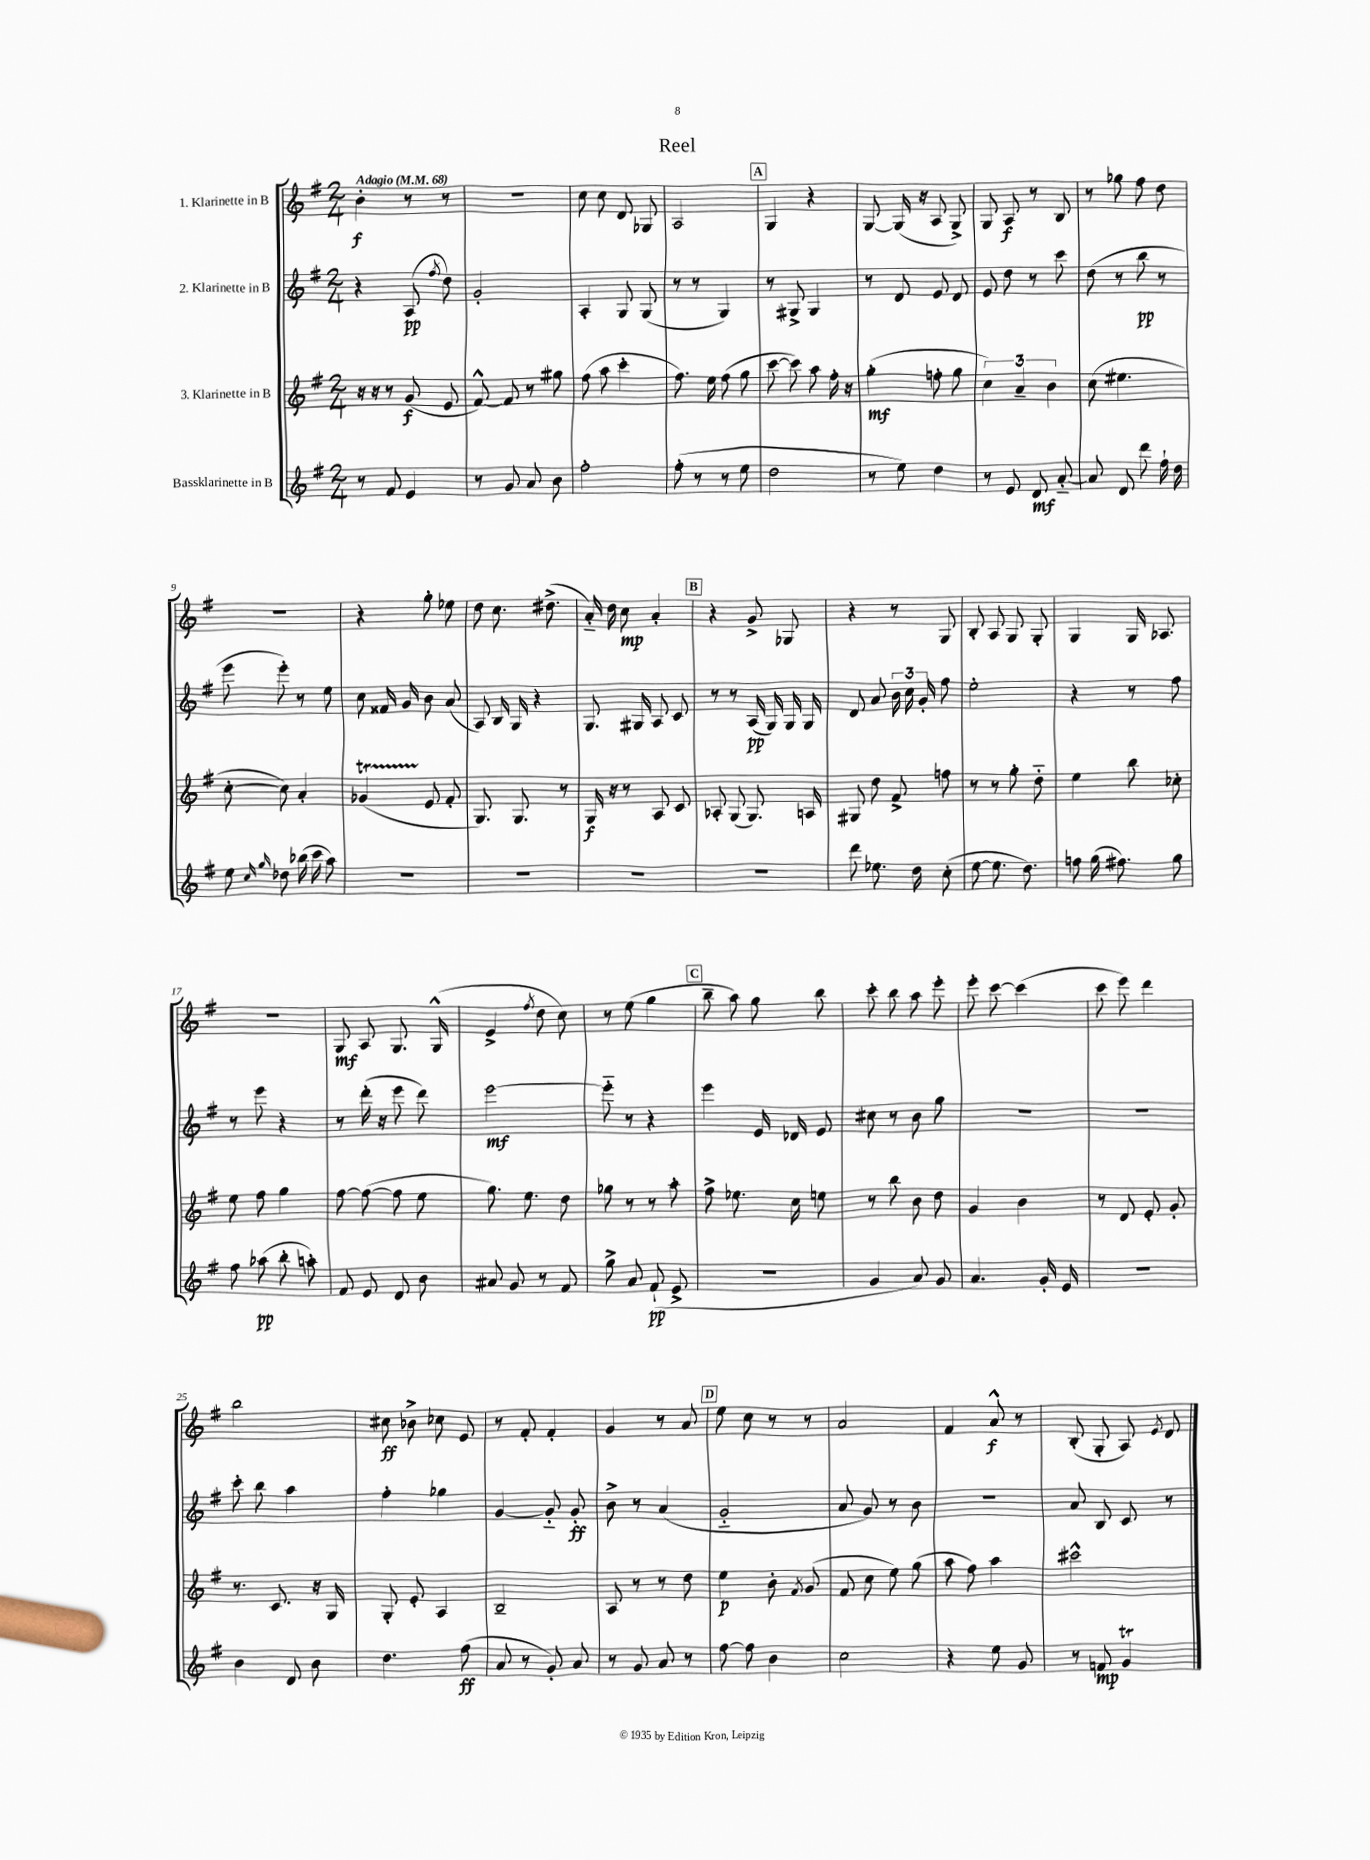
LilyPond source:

\header { title = "Reel" }
<<
\new StaffGroup <<
\new Staff = "s0" \with { instrumentName = "1. Klarinette in B" } {
    \clef treble \key g \major \numericTimeSignature \time 2/4 \tempo "Adagio" 4 = 68
    \autoBeamOff b'4-.\f r8 r8 |
    R2 |
    c''8 c''8 d'8 ges8 |
    a2 |
    \mark \markup { \box "A" } g4 r4 |
    g8~ g16( r16 a8 g8->) |
    g8 a8\f r8 b8 |
    r8 ges''8 fis''8 d''8 |
    r2 |
    r4 g''8-. ees''8 |
    d''8 c''8. dis''8.->( |
    a'16-_) d''16 c''8\mp a'4-. |
    \mark \markup { \box "B" } r4 g'8-> ges8 |
    r4 r8 g8 |
    b8-. a8 g8 g8-. |
    g4 g16 aes8. |
    R2 |
    g8\mf a8 g8. g16-^( |
    e'4-> \acciaccatura { fis''8 } d''8 c''8) |
    r8 e''8( g''4 |
    \mark \markup { \box "C" } b''8-- a''8) g''8 b''8 |
    c'''8-. b''8 a''8 e'''8-. |
    e'''8-. c'''8~ c'''4( |
    c'''8 e'''8) d'''4 |
    b''2 |
    cis''8\ff bes'8-> ces''8 e'8 |
    r8 fis'8-. fis'4-. |
    g'4 r8 a'8 |
    \mark \markup { \box "D" } e''8 c''8 r8 r8 |
    a'2 |
    fis'4 a'8-^\f r8 |
    b8-.( g8-. a8) \acciaccatura { e'8 } d'8 \bar "|." |
}
\new Staff = "s1" \with { instrumentName = "2. Klarinette in B" } {
    \clef treble \key g \major \numericTimeSignature \time 2/4
    \autoBeamOff r4 a8\pp( \acciaccatura { fis''8 } d''8) |
    g'2-. |
    a4-. g8 g8( |
    r8 r8 g4) |
    \mark \markup { \box "A" } r8 gis8-> gis4 |
    r8 d'8 e'8 d'8 |
    e'8 d''8 r8 c'''8 |
    d''8( r8 b''8\pp r8 |
    e'''8 e'''8-.) r8 e''8 |
    c''8 fisis'16 g'16 b'8 a'8( |
    a8) b16 g16 r4 |
    g8. gis16 a8 c'8 |
    \mark \markup { \box "B" } r8 r8 a16\pp( g16) g16 g16 |
    d'8 a'8 \tuplet 3/2 { b'16 c''16 g'16-. } fis''8 |
    e''2-. |
    r4 r8 fis''8 |
    r8 e'''8 r4 |
    r8 d'''16-.( r16 e'''8 d'''8) |
    e'''2~\mf |
    e'''8-_ r8 r4 |
    \mark \markup { \box "C" } e'''4 e'16 des'16 e'8 |
    cis''8 r8 b'8 g''8 |
    R2 |
    R2 |
    c'''8-. b''8 a''4 |
    fis''4-. ges''4 |
    g'4~ g'8-_ g'8-.\ff |
    b'8-> r8 a'4( |
    \mark \markup { \box "D" } g'2-_ |
    a'8 g'8) r8 b'8 |
    r2 |
    a'8 b8 c'8 r8 \bar "|." |
}
\new Staff = "s2" \with { instrumentName = "3. Klarinette in B" } {
    \clef treble \key g \major \numericTimeSignature \time 2/4
    \autoBeamOff r16 r16 r8 g'8\f( e'8 |
    fis'8~-^) fis'8 r8 gis''8 |
    fis''8( a''8 c'''4-. |
    fis''8.) e''16 fis''8( g''8 |
    \mark \markup { \box "A" } c'''8~ c'''8) a''8 fis''16-. r16 |
    g''4-.\mf( f''8-. g''8 |
    \tuplet 3/2 { c''4) a'4-- b'4 } |
    c''8( eis''4. |
    c''8~-. c''8) a'4-. |
    ges'4\startTrillSpan( e'8\stopTrillSpan fis'8-. |
    g8.) g8. r8 |
    g16\f r16 r8 a8 c'8 |
    \mark \markup { \box "B" } aes8-. g8( g8.) a16 |
    gis8 d''8 fis'8-> f''8 |
    r8 r8 g''8-. d''8-_ |
    e''4 b''8 ces''8-. |
    e''8 fis''8 g''4 |
    fis''8~ fis''8~( fis''8 e''8 |
    g''8.) e''8. d''8 |
    ges''8 r8 r8 a''8-. |
    \mark \markup { \box "C" } fis''8-> ees''8. c''16 e''8 |
    r8 b''8 b'8 d''8 |
    g'4 b'4 |
    r8 d'8 e'8-. g'8-. |
    r8. c'8. r16 g16 |
    g8-. e'8-. a4 |
    b2-- |
    a8 r8 r8 d''8 |
    \mark \markup { \box "D" } e''4\p b'8-. \acciaccatura { fis'8 } g'8( |
    fis'8 c''8 e''8) g''8( |
    a''8 fis''8) a''4 |
    cis'''2-^ \bar "|." |
}
\new Staff = "s3" \with { instrumentName = "Bassklarinette in B" } {
    \clef treble \key g \major \numericTimeSignature \time 2/4
    \autoBeamOff r8 fis'8 e'4 |
    r8 g'8 a'8 b'8 |
    fis''2-. |
    fis''8-.( r8 r8 e''8 |
    \mark \markup { \box "A" } d''2 |
    r8 e''8) d''4 |
    r8 e'8 d'8\mf a'8~-_ |
    a'8 d'8 d'''8 fis''16-! d''16 |
    e''8 \grace { c''16 g''16 } des''8 bes''16( c'''16 a''8) |
    R2 |
    R2 |
    R2 |
    \mark \markup { \box "B" } R2 |
    d'''8 ees''8. d''16 c''8-.( |
    e''8~ e''8. d''8.) |
    f''8 g''16( fis''8.) g''8 |
    fis''8 aes''8\pp( b''8-. a''8-.) |
    fis'8 e'8 d'8 b'8 |
    ais'8 g'8 r8 fis'8 |
    g''8-> a'8 fis'8-!\pp( e'8-> |
    \mark \markup { \box "C" } R2 |
    g'4 a'8) g'8 |
    a'4. g'16-. e'16 |
    r2 |
    b'4 d'8 b'8 |
    d''4. fis''8\ff( |
    a'8 r8 g'8-.) a'8 |
    r8 g'8 a'8 r8 |
    \mark \markup { \box "D" } fis''8~ fis''8 b'4 |
    c''2 |
    r4 e''8 g'8 |
    r8 f'8\mp g'4\trill \bar "|." |
}
>>
>>
